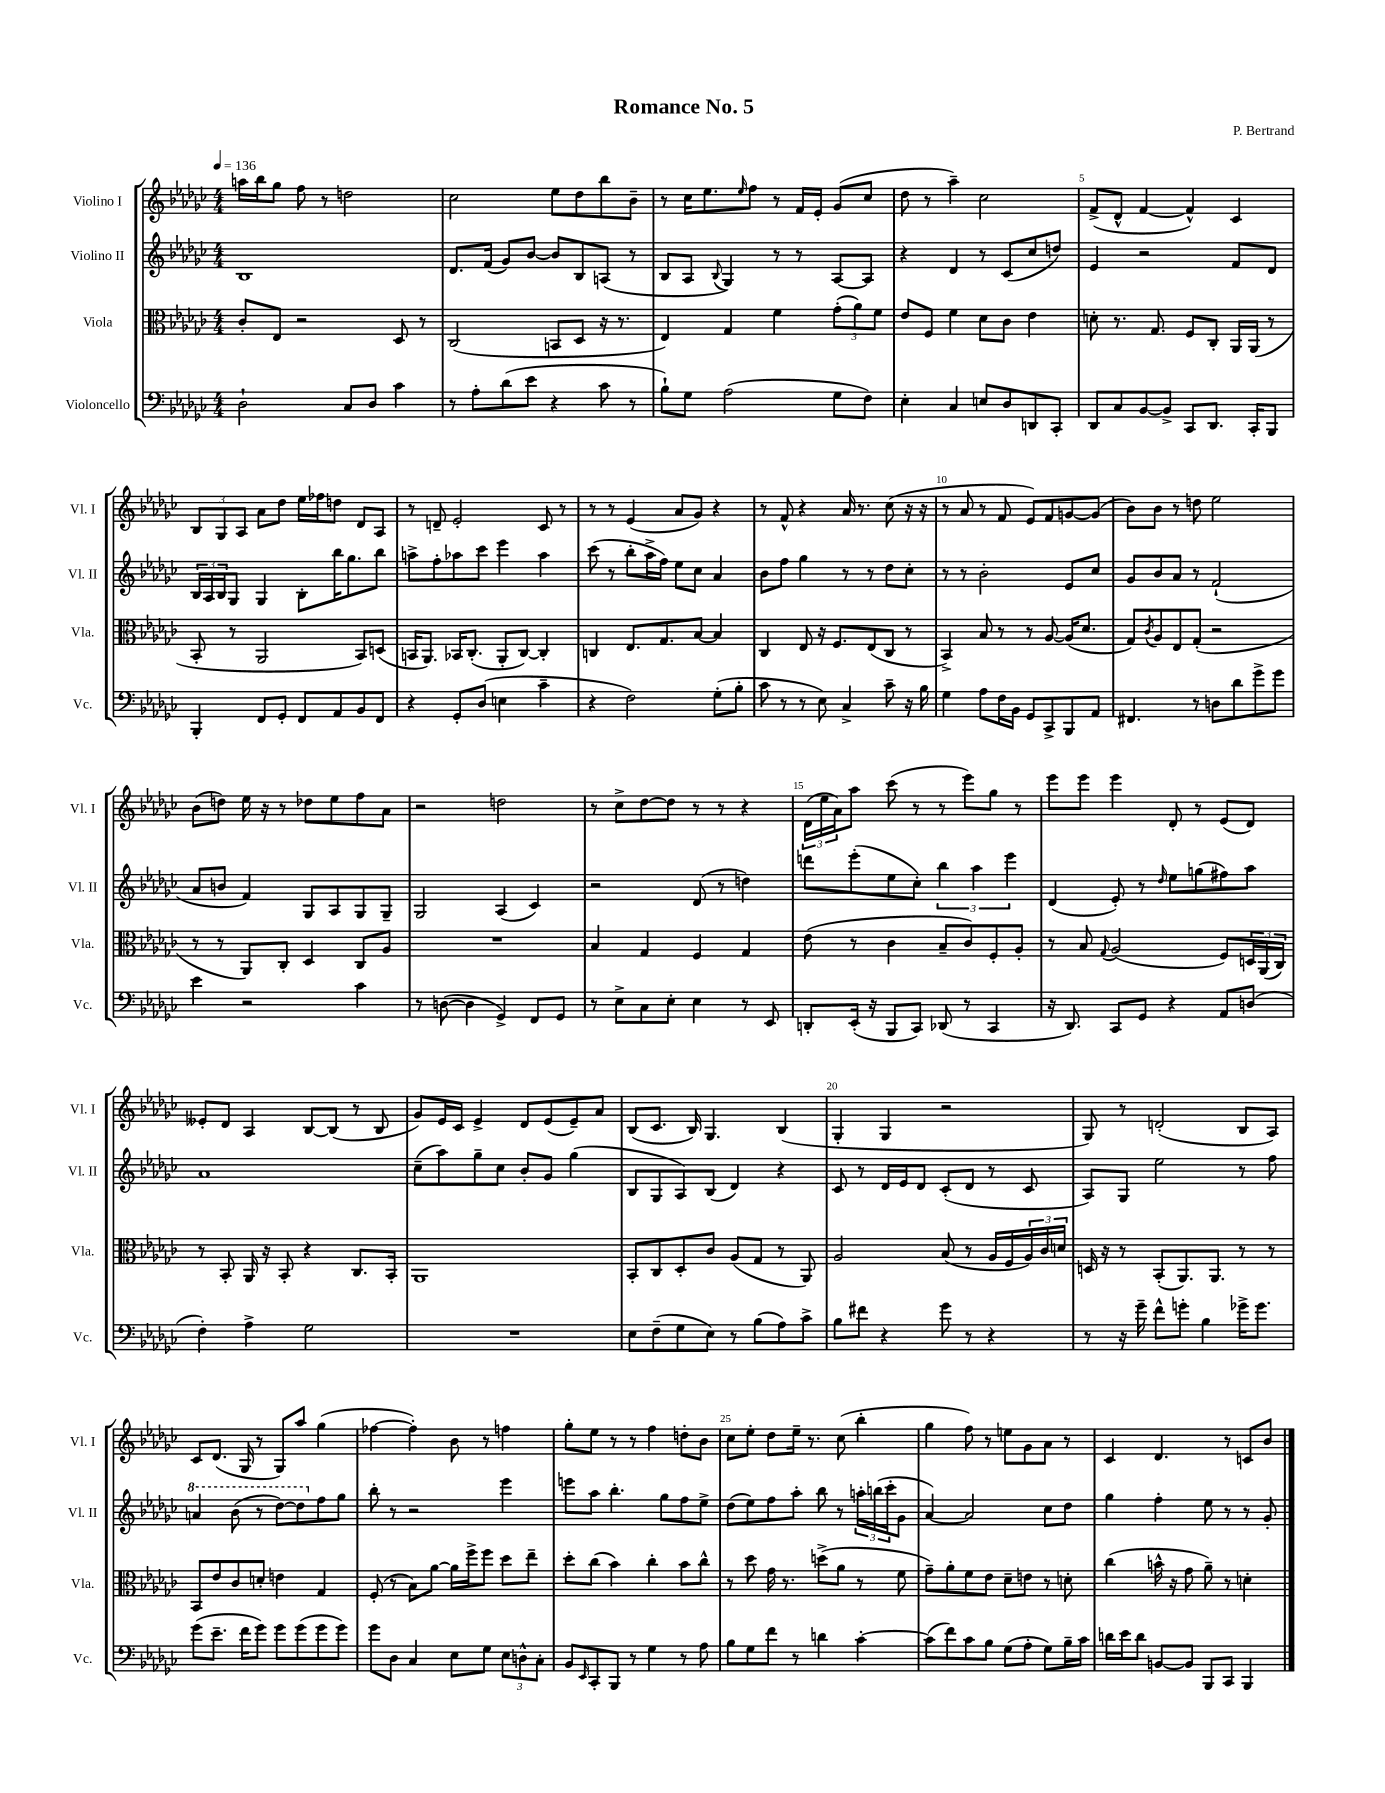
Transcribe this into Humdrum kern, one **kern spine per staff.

**kern	**kern	**kern	**kern
*staff4	*staff3	*staff2	*staff1
*clefF4	*clefC3	*clefG2	*clefG2
*k[b-e-a-d-g-c-]	*k[b-e-a-d-g-c-]	*k[b-e-a-d-g-c-]	*k[b-e-a-d-g-c-]
*M4/4	*M4/4	*M4/4	*M4/4
*MM136	*MM136	*MM136	*MM136
2D-`\	8c-'/L	1B-	16aa\LL
.	.	.	16bb-\J
.	8E-/J	.	8gg-\J
.	2r	.	8ff\
.	.	.	8r
8C-/L	.	.	2dd\
8D-/J	.	.	.
4c-\	8D-/	.	.
.	8r	.	.
=	=	=	=
8r	(2C-/	8.d-/L	2cc-\
8A-'\L	.	.	.
.	.	(16f/Jk	.
(8d-\	.	8g-/L)	.
8e-\J	.	[8b-/J	.
4r	8BB/L	8b-/]L	8ee-\L
.	8D-/J	8B-/	8dd-\
8c-\	16r	(8A/J	8bb-\
.	8.r	.	.
8r	.	8r	8b-~\J
=	=	=	=
8B-`\L)	4E-/)	8B-/L	8r
8G-\J	.	8A-/J	16cc-\LK
.	.	.	8.ee-\
.	.	8qqB-/	.
(2A-\	4G-/	4G-/)	.
.	.	.	16qqee-/
.	.	.	8ff\J
.	4f\	8r	8r
.	.	8r	16f/LL
.	.	.	16e-'/JJ
8G-\L	(12g-'\L	[8A-/L	(8g-/L
.	12a-\)	.	.
8F\J)	.	8A-/]J	8cc-/J
.	12f\J	.	.
=	=	=	=
4E-'\	8e-/L	4r	8dd-\
.	8F/J	.	8r
4C-/	4f\	4d-/	4aa-~\)
8E/L	8d-\L	8r	2cc-\
8D-/	8c-\J	(8c-/L	.
8DD/	4e-\	8cc-/	.
8CC-'/J	.	8dd/J)	.
=	=	=	=
8DD-/L	8d'\	4e-/	(8f^/L
8C-/	8.r	.	8d-^^/J
[8BB-/	.	2r	[4f/
.	8.G-/	.	.
8BB-^/]J	.	.	.
8CC-/L	8F/L	.	4f^^/])
8.DD-/J	8C-'/J	.	.
.	16AA-/LL	8f/L	4c-/
16CC-'/LK	(16AA-/JJ	.	.
8BBB-/J	8r	8d-/J	.
=	=	=	=
4BBB-'/	8BB-'/	24B-/LL	12B-/L
.	.	24A-/	.
.	.	24B-/J	12G-/
.	8r	8G-/J	.
.	.	.	12A-/J
8FF/L	2AA-/	4G-/	8a-\L
8GG-'/J	.	.	8dd-\J
8FF/L	.	8B-'\L	16ee-\LL
.	.	.	16ff-\J
8AA-/	.	16bb-\K	8dd\J
.	.	8.gg-\	.
8BB-/	8BB-/L)	.	8d-/L
8FF/J	(8D/J	8bb-\J	8A-/J
=	=	=	=
4r	16BB/LK	8aa^\L	8r
.	8.AA-/J)	.	.
.	.	8ff'\	8d~/
8GG-'/L	16BB-/LK	8aa-\	2e-'/
.	(8.C-'/J	.	.
(8D-/J	.	8ccc-\J	.
4E\	8AA-'/L	4eee-\	.
.	[8C-/J)	.	.
4c-~\	4C-'/]	4aa-\	8c-/
.	.	.	8r
=	=	=	=
4r	4C/	(8ccc-\	8r
.	.	8r	8r
2F\)	8.E-/L	8bb-'\L	(4e-/
.	.	16aa-^\L	.
.	8.G-/	16ff\JJ)	.
.	.	8ee-\L	8a-/L
.	[8B-/J	8cc-\J	8g-/J)
(8G-'\L	4B-/]	4a-/	4r
8B-'\J	.	.	.
=	=	=	=
8c-\	4C-/	8b-\L	8r
8r	.	8ff\J	8f^^/
8r	8E-/	4gg-\	4r
8E-\)	16r	.	.
.	8.F/L	.	.
4C-^/	.	8r	16a-/
.	.	.	8.r
.	(8E-/	8r	.
8c-~\	8C-/J	8dd-\L	(8cc-\
16r	8r	8cc-'\J	16r
16B-\	.	.	16r
=	=	=	=
4G-\	4BB-^/)	8r	8r
.	.	8r	8a-/
8A-\L	8B-/	2b-'\	8r
16F\L	8r	.	8f/
16BB-\JJ	.	.	.
8GG-/L	8r	.	8e-/L)
8CC-^/	[8A-/	.	8f/
8BBB-/	(16A-/]LK	8e-/L	[8g/
.	8.d-/J	.	.
8AA-/J	.	8cc-/J	(8g/]J
=	=	=	=
4.FF#/	8G-/L)	8g-/L	8b-\L)
.	8qc-/	.	.
.	8A-/	8b-/	8b-\J
.	8E-/	8a-/J	8r
8r	(8G-'/J	8r	8dd\
8D\L	2r	(2f`/	2ee-\
8d-\	.	.	.
8g-^\	.	.	.
8g-\J	.	.	.
=	=	=	=
4e-\	8r	8a-/L	(8b-\L
.	8r	8b/J	8dd\J)
2r	8AA-/L)	4f/)	16ee-\
.	.	.	16r
.	8C-'/J	.	8r
.	4D-/	8G-/L	8dd-\L
.	.	8A-/	8ee-\
4c-\	8C-/L	8G-/	8ff\
.	8A-/J	8G-~/J	8a-\J
=	=	=	=
8r	1r	2G-/	2r
([8D\	.	.	.
4D\]	.	.	.
4GG-^/)	.	(4A-/	2dd\
8FF/L	.	4c-/)	.
8GG-/J	.	.	.
=	=	=	=
8r	4B-/	2r	8r
8E-^\L	.	.	8cc-^\L
8C-\	4G-/	.	[8dd-\
8E-'\J	.	.	8dd-\]J
4E-\	4F/	(8d-/	8r
.	.	8r	8r
8r	4G-/	4dd\)	4r
8EE-/	.	.	.
=	=	=	=
8DD'/L	(8e-\	8ddd\L	(24d-\LL
.	.	.	24ee-\
.	.	.	24a-\J)
(16EE-'/Jk	8r	(8eee-'\	8aa-\J
16r	.	.	.
8BBB-/L	4c-\	8ee-\	(8ccc-\
8CC-/J)	.	8cc-'\J)	8r
(8DD-/	8B-~/L	6bb-\	8r
8r	8c-/)	.	8eee-\L)
.	.	6aa-\	.
4CC-/	8F'/	.	8gg-\J
.	.	6eee-\	.
.	8A-'/J	.	8r
=	=	=	=
16r	8r	(4d-/	8eee-\L
8.DD-/)	.	.	.
.	8B-/	.	8eee-\J
.	8qqG-/	.	.
8CC-/L	(2A-/	8e-'/)	4eee-\
8GG-/J	.	8r	.
.	.	16qqdd-/	.
4r	.	8ee-\L	8d-'/
.	.	(8gg\	8r
8AA-/L	8F/L)	8ff#\)	(8e-/L
(8D/J	24D/L	8aa-\J	8d-/J)
.	(24AA-/	.	.
.	24C-/JJ)	.	.
=	=	=	=
4F'\)	8r	1a-	8e--'/L
.	8BB-'/	.	8d-/J
4A-^\	16AA-/	.	4A-/
.	16r	.	.
.	8BB-'/	.	.
2G-\	4r	.	[8B-/L
.	.	.	(8B-/]J
.	8.C-/L	.	8r
.	.	.	8B-/
.	16BB-'/Jk	.	.
=	=	=	=
1r	1AA-	(8cc-~\L	8g-/L)
.	.	8aa-\)	16e-/L
.	.	.	16c-/JJ
.	.	8gg-~\	4e-^/
.	.	8cc-\J	.
.	.	8b-'/L	8d-/L
.	.	8g-/J	(8e-/
.	.	(4gg-\	8e-~/)
.	.	.	8a-/J
=	=	=	=
8E-\L	8BB-'/L	8B-/L	(8B-/L
(8F~\	8C-/	8G-/	8.c-/J
8G-\	8D-'/	8A-/)	.
.	.	.	16B-/)
8E-\J)	8c-/J	(8B-/J	4.G-/
8r	(8A-/L	4d-/)	.
(8B-\L	8G-/J	.	.
8A-\)	8r	4r	(4B-/
8c-^\J	8AA-/)	.	.
=	=	=	=
8B-\L	2A-/	8c-/	4G-'/
8f#\J	.	8r	.
4r	.	16d-/LL	4G-/
.	.	16e-/J	.
.	.	8d-/J	.
8g-\	(8B-/	(8c-'/L	2r
8r	8r	8d-/J	.
4r	16A-/LL	8r	.
.	16F/	.	.
.	24A-/)	8c-/	.
.	24c-/	.	.
.	24d/JJ	.	.
=	=	=	=
8r	16D/	8A-/L)	8G-/)
.	16r	.	.
16r	8r	8G-/J	8r
16g-~\	.	.	.
8f^^\L	(8BB-'/L	2ee-\	(2d'/
8g'\J	8.AA-/)	.	.
4B-\	.	.	.
.	8.AA-/J	.	.
16g-^\LK	8r	8r	8B-/L
8.g-\J	.	.	.
.	8r	8ff\	8A-/J)
=	=	=	=
(8g-\L	8BB-/L	4aa/	8c-/L
8.e-~\J	8e-/	.	(8.d-/J
.	8c-/	(8bb-\	.
16f\LK	.	.	16G-/
8g-\J)	8d'/J	8r	8r
8g-\L	4e\	[8ddd-\L)	8G-/L)
(8g-\	.	8ddd-\]	8aa-/J
8g-\	4G-/	8ff\	(4gg-\
8g-\J)	.	8gg-\J	.
=	=	=	=
8g-\L	(8F'/	8bb-'\	[4ff-\
8D-\J	8r	8r	.
4C-/	8B-\L)	2r	4ff-'\])
.	[8a-\J	.	.
8E-\L	16a-\]LL	.	8b-\
.	16ff^\J	.	.
8G-\J	8ff\J	.	8r
12E-\L	8dd-\L	4eee-\	4ff\
12D^^\	.	.	.
.	8ee-~\J	.	.
12C-'\J	.	.	.
=	=	=	=
8BB-/L	8dd-'\L	8eee\L	8gg-'\L
16qqEE-/	.	.	.
8CC-'/	(8cc-\J	8aa-\J	8ee-\J
8BBB-/J	4b-\)	4.bb-'\	8r
8r	.	.	8r
4G-\	4cc-'\	.	4ff\
.	.	8gg-\L	.
8r	8b-\L	8ff\	8dd'\L
8A-\	8cc-^^\J	8ee-^\J	8b-\J
=	=	=	=
8B-\L	8r	(8dd-\L	8cc-\L
8G-\	8dd-\	8ee-\)	8ee-'\J
8f\J	16g-\	8ff\	8dd-\L
.	8.r	.	.
8r	.	8aa-'\J	16ee-~\Jk
.	.	.	8.r
4d\	(8dd^\L	8bb-\	.
.	8a-\J	8r	(8cc-\
[4c-'\	8r	24aa'\LL	4bb-'\
.	.	(24bb\	.
.	.	24ccc-'\J	.
.	8f\	8g-\J	.
=	=	=	=
(8c-\]L	8g-~\L)	[4a-/)	4gg-\
8f\)	8a-'\	.	.
8c-\	8f\	2a-/]	8ff\)
8B-\J	8e-\J	.	8r
(8G-\L	8d-~\L	.	8ee\L
8A-'\J	8e\J	.	8g-\
8G-\L)	8r	8cc-\L	8a-\J
16B-~\L	8d'\	8dd-\J	8r
16c-\JJ	.	.	.
=	=	=	=
16d\LL	(4cc-\	4gg-\	4c-/
16e-\J	.	.	.
8d\J	.	.	.
[8BB/L	16b^^\	4ff'\	4.d-/
.	16r	.	.
8BB/]J	8g-\	.	.
8BBB-/L	8a-~\)	8ee-\	.
8CC-/J	8r	8r	8r
4BBB-/	4d'\	8r	8c/L
.	.	8g-'/	8b-/J
==	==	==	==
*-	*-	*-	*-
